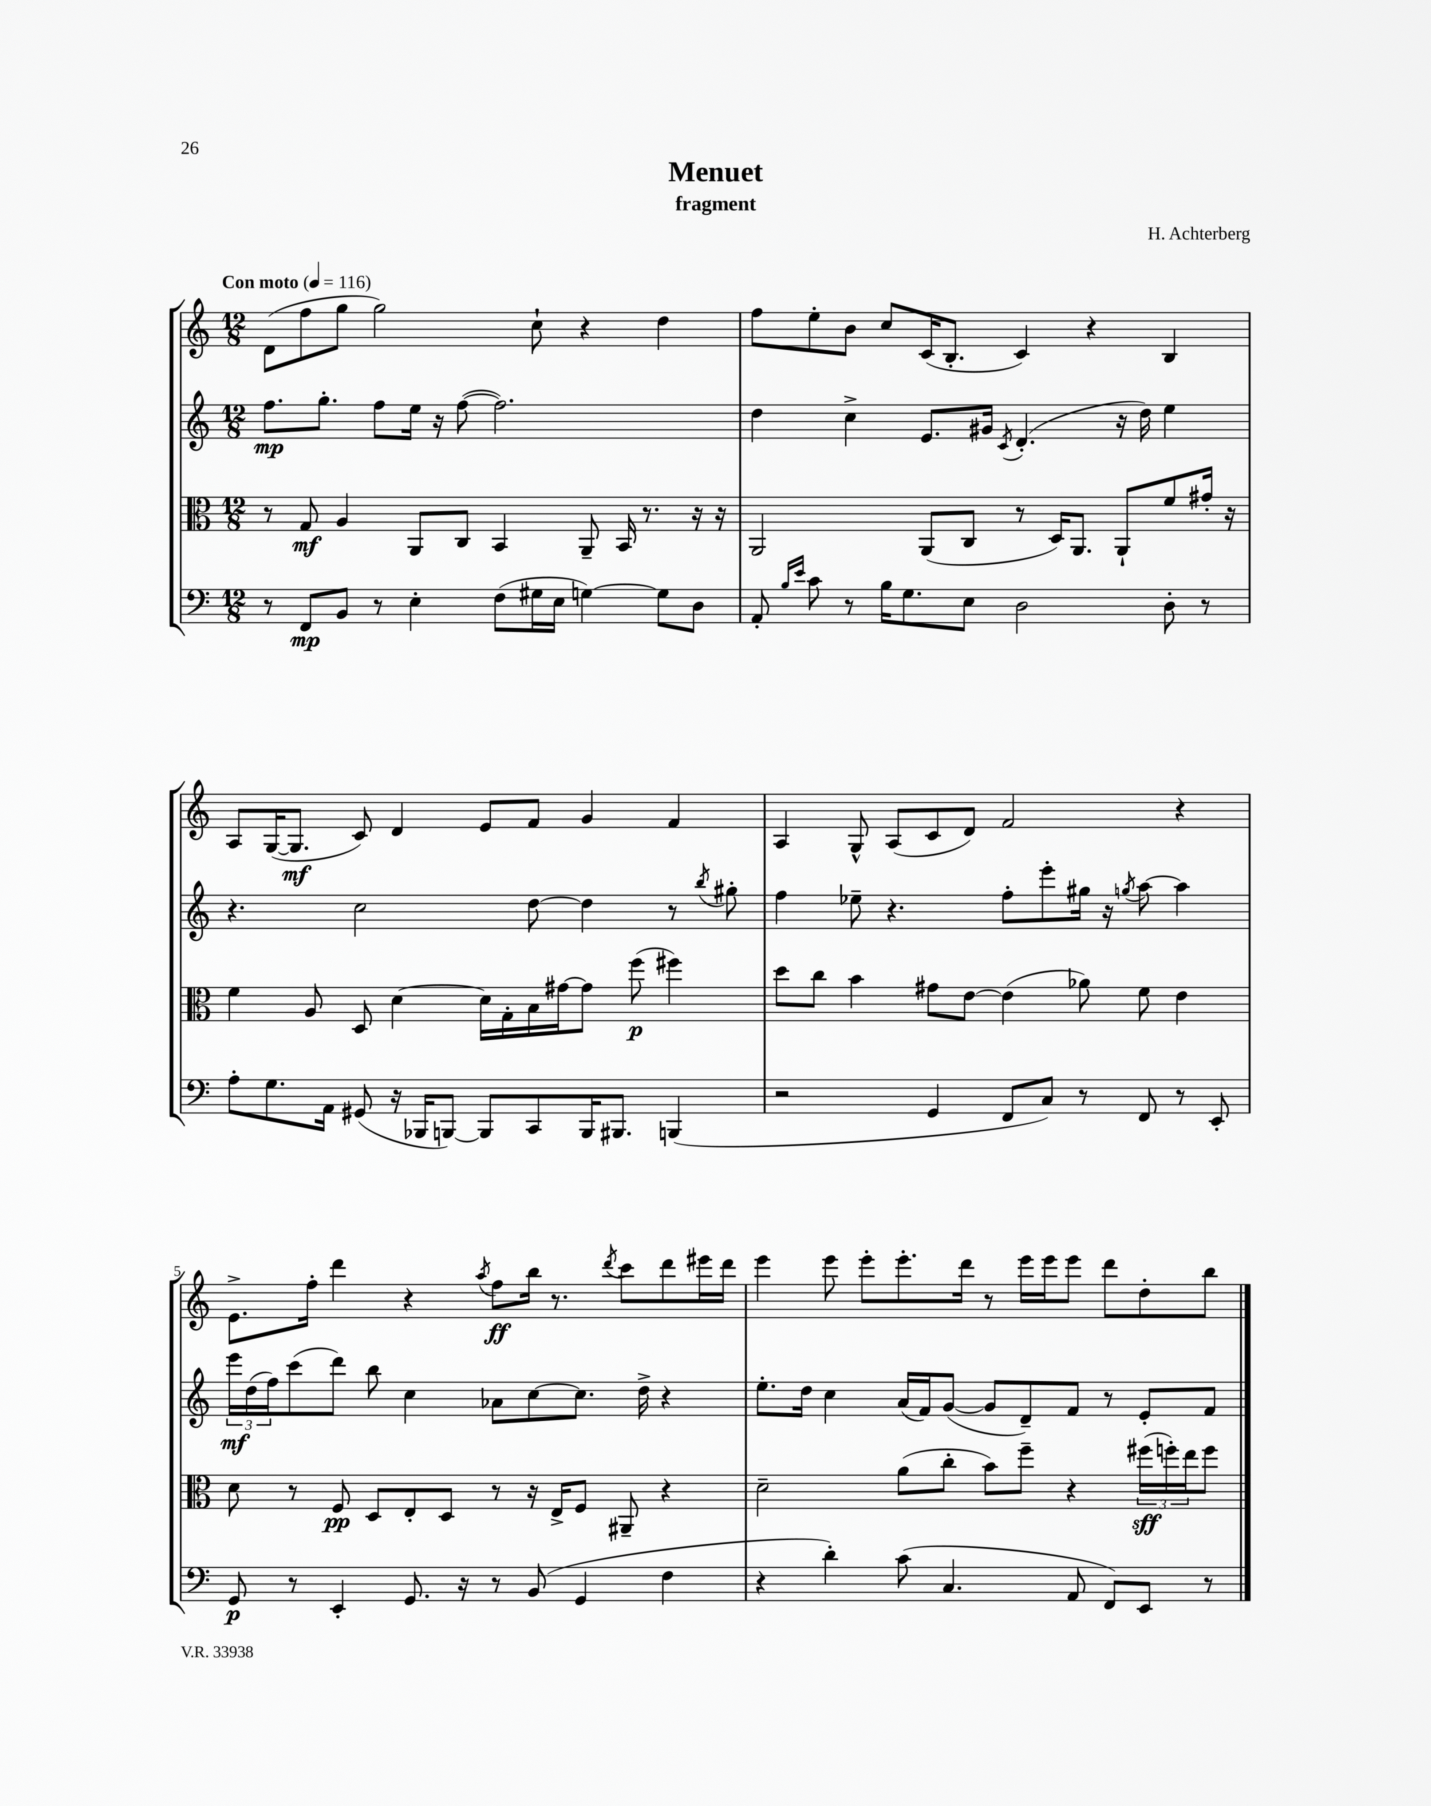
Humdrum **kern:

**kern	**kern	**kern	**kern
*staff4	*staff3	*staff2	*staff1
*clefF4	*clefC3	*clefG2	*clefG2
*k[]	*k[]	*k[]	*k[]
*M12/8	*M12/8	*M12/8	*M12/8
*MM116	*MM116	*MM116	*MM116
8r	8r	8.ff	(8d
8FF	8G	.	8ff
.	.	8.gg'	.
8BB	4A	.	8gg
8r	.	8ff	2gg)
4E'	8AA	16ee	.
.	.	16r	.
.	8C	([8ff	.
(8F	4BB	2.ff])	.
16G#	.	.	8cc`
16E	.	.	.
[4G)	8AA~	.	4r
.	16BB	.	.
.	8.r	.	.
8G]	.	.	4dd
8D	16r	.	.
.	16r	.	.
=	=	=	=
8AA'	2AA	4dd	8ff
16qqB	.	.	.
16qqe	.	.	.
8c	.	.	8ee'
8r	.	4cc^	8b
16B	.	.	8cc
8.G	.	.	.
.	(8AA	8.e	(16c
.	.	.	8.B'
8E	8C	.	.
.	.	16g#	.
.	.	8qc	.
2D	8r	(4.d'	4c)
.	16D)	.	.
.	8.AA	.	.
.	.	.	4r
.	8AA`	16r	.
.	.	16dd)	.
8D'	8f	4ee	4B
8r	16g#'	.	.
.	16r	.	.
=	=	=	=
8A'	4f	4.r	8A
8.G	.	.	([16G
.	.	.	8.G]
.	8A	.	.
16AA	.	.	.
(8GG#	8D	2cc	8c)
16r	[4d	.	4d
16BBB-	.	.	.
[8BBB)	.	.	.
8BBB]	16d]	.	8e
.	16G'	.	.
8CC	16B	[8dd	8f
.	[16g#	.	.
16BBB	8g#]	4dd]	4g
8.BBB#	.	.	.
.	(8ff	.	.
(4BBB	4ff#)	8r	4f
.	.	8qbb	.
.	.	8gg#'	.
=	=	=	=
2r	8dd	4ff	4A
.	8cc	.	.
.	4b	8ee-~	8G^^
.	.	4.r	(8A
4GG	8g#	.	8c
.	[8e	.	8d)
8FF	(4e]	8ff'	2f
8C)	.	8eee'	.
8r	8a-)	16gg#	.
.	.	16r	.
.	.	8qgg	.
8FF	8f	[8aa	.
8r	4e	4aa]	4r
8EE'	.	.	.
=	=	=	=
8GG	8d	24eee	8.e^
.	.	(24dd	.
.	.	24ff)	.
8r	8r	(8ccc	.
.	.	.	16ff'
4EE'	8F	8ddd)	4ddd
.	8D	8bb	.
8.GG	8E'	4cc	4r
.	8D	.	.
16r	.	.	.
.	.	.	8qaa
8r	8r	8a-	8ff
(8BB	16r	[8cc	16bb
.	16E^	.	8.r
4GG	8F	8.cc]	.
.	.	.	8qddd
.	8AA#~	.	8ccc
.	.	16dd^	.
4F	4r	4r	8ddd
.	.	.	16eee#
.	.	.	16ddd
=	=	=	=
4r	2d~	8.ee'	4eee
.	.	16dd	.
4d')	.	4cc	8eee
.	.	.	8eee'
(8c	(8a	(16a	8.eee'
.	.	16f)	.
4.C	8cc'	([8g	.
.	.	.	16ddd
.	8b)	8g]	8r
.	8ff~	8d~)	16eee
.	.	.	16eee
8AA	4r	8f	8eee
8FF)	.	8r	8ddd
8EE	(24ff#	8e'	8dd'
.	24ff')	.	.
.	24ee	.	.
8r	8ff	8f	8bb
==	==	==	==
*-	*-	*-	*-
